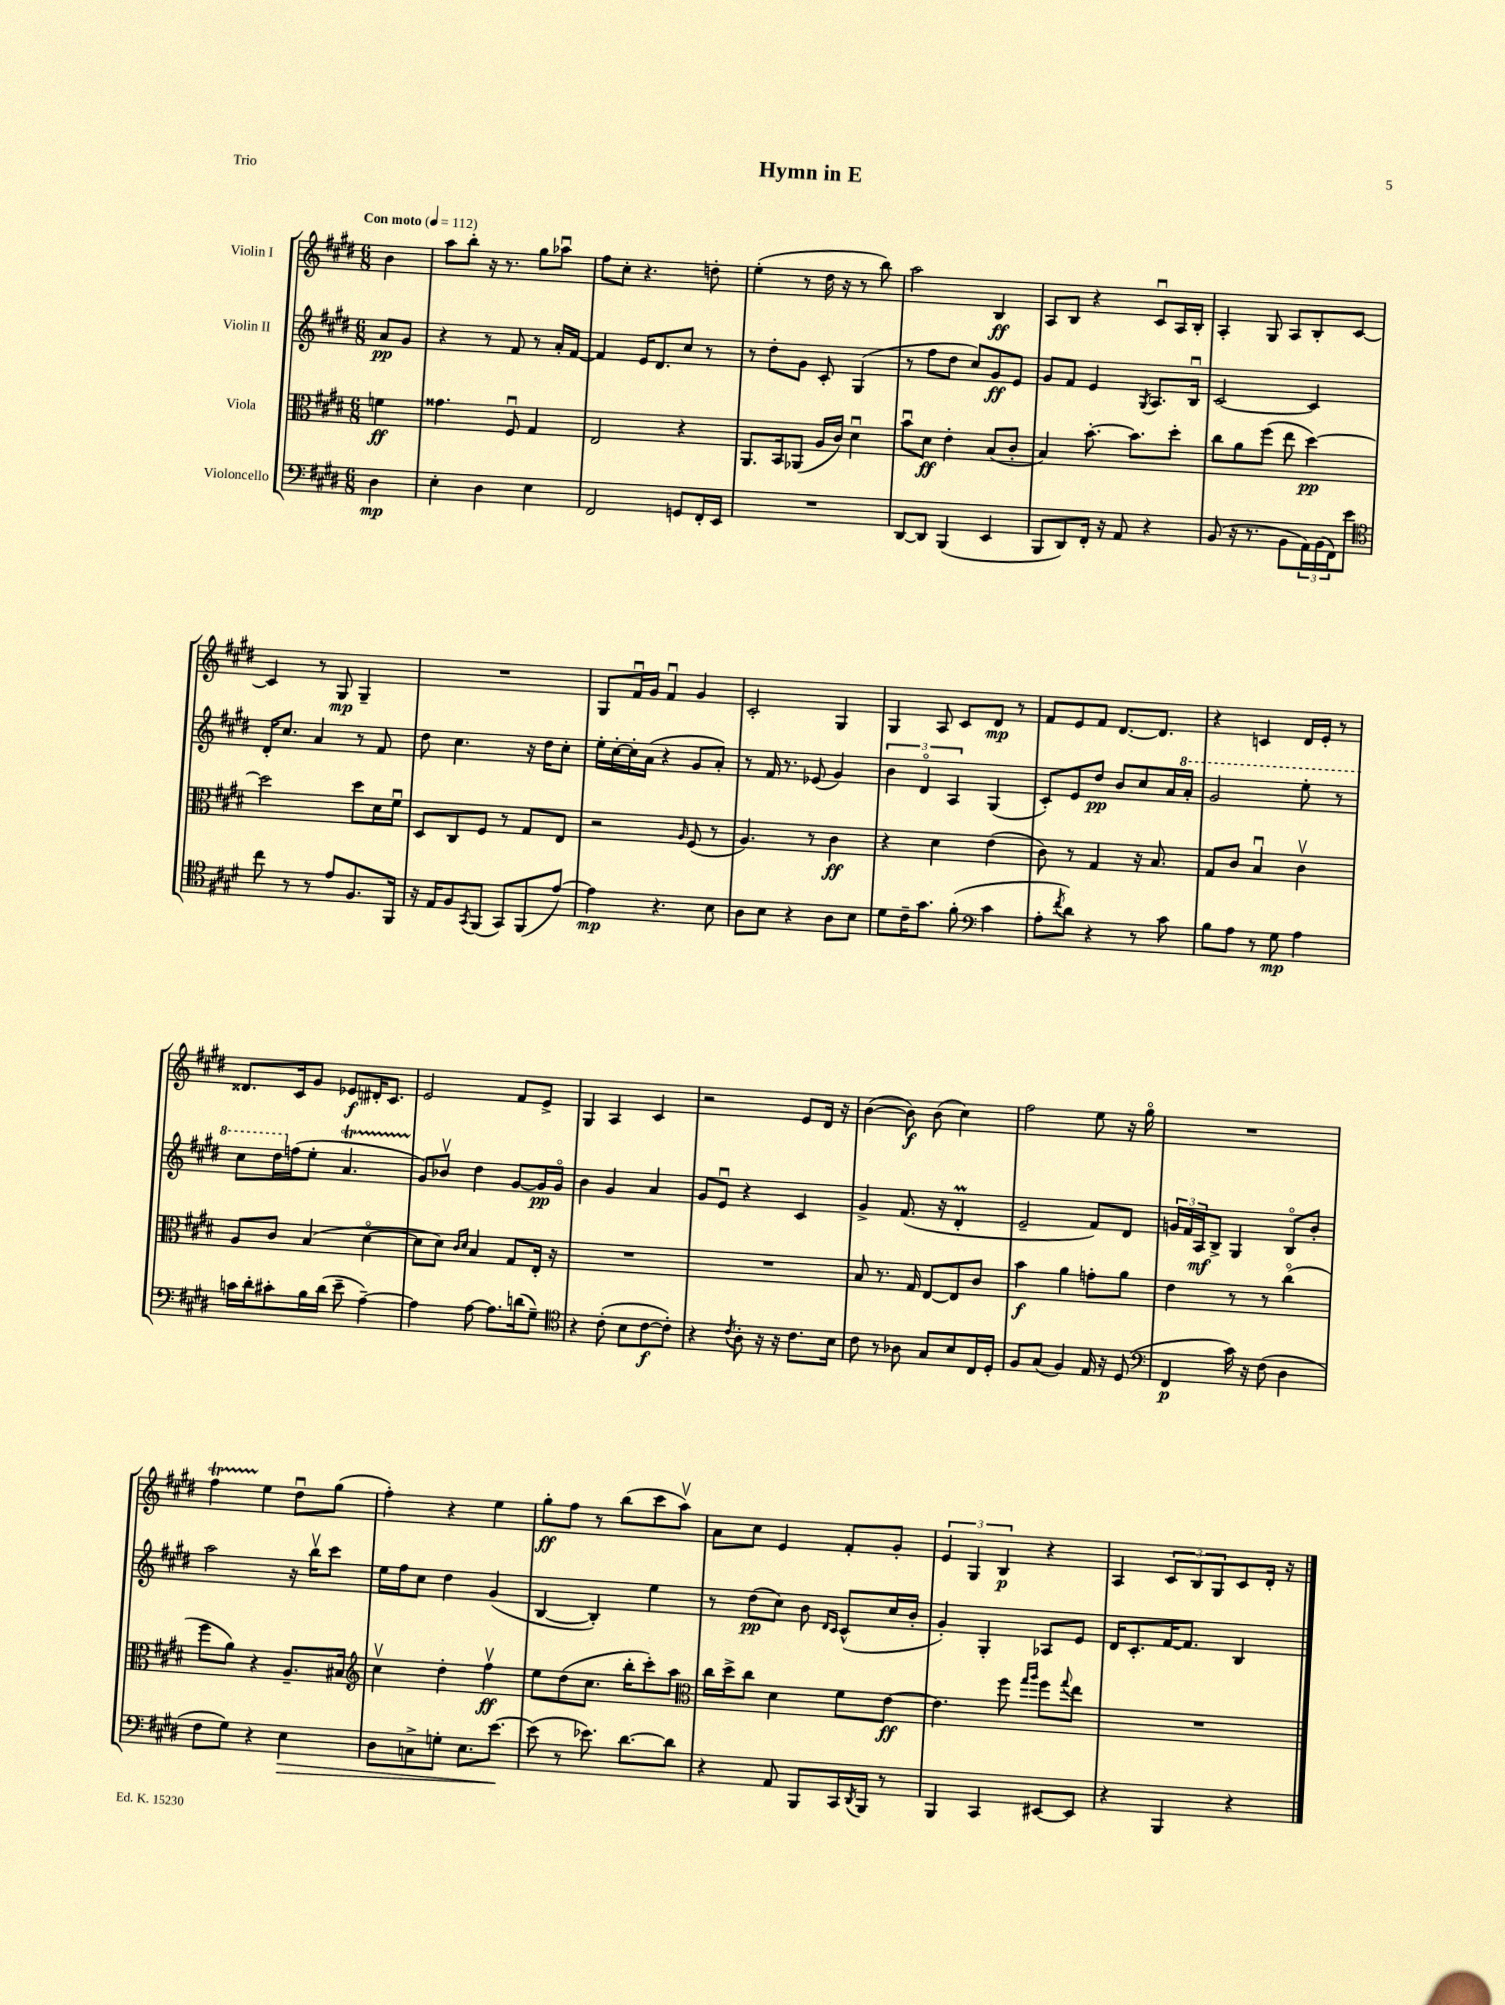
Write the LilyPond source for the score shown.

\header { title = "Hymn in E" piece = "Trio" }
<<
\new StaffGroup <<
\new Staff = "s0" \with { instrumentName = "Violin I" } {
    \clef treble \key e \major \numericTimeSignature \time 6/8 \partial 4 \tempo "Con moto" 4 = 112
    b'4 |
    a''8 b''8-. r16 r8. gis''8 aes''8\downbow |
    fis''8 cis''8-. r4. d''8-. |
    e''4-.( r8 dis''16 r16 r8 b''8) |
    a''2 b4\ff |
    a8 b8 r4 cis'8\downbow a16 b16-. |
    a4-. gis8 a8 b8-. cis'8~ |
    cis'4 r8 gis8\mp gis4-- |
    R2. |
    gis8 fis'16\downbow gis'16 fis'4\downbow gis'4 |
    cis'2-. gis4 |
    gis4 a8 cis'8 dis'8\mp r8 |
    fis'8 e'8 fis'8 dis'8.~ dis'8. |
    r4 c'4 dis'16 e'16-. r8 |
    disis'8. cis'16 gis'8 ees'8\f dis'16-. cis'8. |
    e'2 fis'8 e'8-> |
    gis4 a4 cis'4 |
    r2 e'8 dis'16 r16 |
    b'4~( b'8\f) b'8( cis''4) |
    fis''2 e''8 r16 gis''16\flageolet |
    R2. |
    fis''4\startTrillSpan e''4\stopTrillSpan dis''8\downbow gis''8( |
    fis''4-.) r4 e''4 |
    gis''8-.\ff fis''8 r8 b''8( cis'''8 a''8\upbow) |
    a'8 cis''8 e'4 fis'8-. gis'8-. |
    \tuplet 3/2 { e'4 gis4 b4\p } r4 |
    a4 \tuplet 3/2 { cis'8 b8 gis8 } cis'8 dis'16-. r16 \bar "|." |
}
\new Staff = "s1" \with { instrumentName = "Violin II" } {
    \clef treble \key e \major \numericTimeSignature \time 6/8 \partial 4
    a'8\pp gis'8 |
    r4 r8 fis'8 r8 a'16-. fis'16~ |
    fis'4 e'16 dis'8. cis''8 r8 |
    r8 dis''8-. gis'8 cis'8-. gis4( |
    r8 fis''8 dis''8 cis''8) gis'8\ff e'8 |
    gis'8 fis'8 e'4 \acciaccatura { gis8 } a8. b16\downbow |
    cis'2~ cis'4 |
    dis'16-. cis''8. a'4 r8 fis'8 |
    dis''8 cis''4. r16 dis''16 cis''8-. |
    e''16-. cis''16~-. cis''16-. a'16( r4 gis'8 a'8-.) |
    r8 fis'16 r8. ees'8( gis'4) |
    \tuplet 3/2 { b'4 dis'4\flageolet a4 } gis4( |
    cis'8-.) e'8 dis''8\pp b'8 cis''8 a'16 \ottava #1 a''16-. |
    gis''2 e'''8-. r8 |
    cis'''8 dis'''16 \ottava #0 f''16( e''8-. a'4.\startTrillSpan |
    gis'8\stopTrillSpan) bes'8\upbow dis''4 gis'8~ gis'16\pp gis'16\flageolet |
    b'4 gis'4 a'4 |
    gis'8 e'8\downbow r4 cis'4 |
    gis'4-> fis'8.( r16 dis'4-.\prall |
    e'2-- fis'8) dis'8 |
    \tuplet 3/2 { g'16 fis'16 a16\mf } b8-> gis4 b8\flageolet b'8-. |
    a''2 r16 b''16\upbow cis'''8 |
    e''16 fis''16 cis''8 dis''4 gis'4( |
    b4~ b4-.) e''4 |
    r8 dis''8\pp( cis''8) b'8 \grace { dis'16 cis'16 } cis'8-^( cis''16 b'16-. |
    gis'4-.) gis4-. aes8 e'8 |
    dis'16 cis'8.-. fis'16~ fis'8. b4 \bar "|." |
}
\new Staff = "s2" \with { instrumentName = "Viola" } {
    \clef alto \key e \major \numericTimeSignature \time 6/8 \partial 4
    f'4\ff |
    gisis'4. fis8\downbow gis4 |
    e2 r4 |
    a,8. b,16 aes,8( a16 cis'16) dis'4\downbow |
    b'8\downbow dis'8\ff e'4-. b8( cis'8-. |
    b4) b'8.~-. b'8. dis''8-. |
    cis''8 a'8 fis''8( e''8 dis''4~\pp) |
    dis''2 dis''8 dis'16 fis'16\downbow |
    dis8 cis8 fis8 r8 gis8 e8 |
    r2 \grace { a16 } fis8( r8 |
    a4.) r8 cis'4\ff |
    r4 dis'4 e'4( |
    cis'8) r8 gis4 r16 b8. |
    gis8 cis'8 b4\downbow cis'4\upbow |
    a8 cis'8 b4( dis'4~\flageolet |
    dis'8 dis'8) \grace { cis'16 dis'16 } b4 gis8 e16-. r16 |
    R2. |
    R2. |
    b8 r8. gis16 e8~ e8 cis'8 |
    b'4\f a'4 g'8-. a'8 |
    e'4 r8 r8 cis''4\flageolet( |
    fis''8 a'8) r4 a8.-- bis16 |
    \clef treble cis''4\upbow dis''4-. fis''4\upbow\ff |
    e''8 dis''8( cis''8. b''16-. cis'''8-.) a''8 |
    \clef alto cis''16 dis''16-> cis''8 dis'4 fis'8 e'8~\ff |
    e'4. fis''8 \grace { gis''16 a''16 } fis''8 \appoggiatura { gis''8 } e''8 |
    R2. \bar "|." |
}
\new Staff = "s3" \with { instrumentName = "Violoncello" } {
    \clef bass \key e \major \numericTimeSignature \time 6/8 \partial 4
    dis4\mp |
    e4-. dis4 e4 |
    fis,2 g,8 fis,16-. e,16 |
    R2. |
    dis,8~ dis,8 b,,4( e,4 |
    b,,8 dis,8) fis,16-. r16 a,8 r4 |
    b,8( r16 r8. b,8 \tuplet 3/2 { a,16) b,16( fis,16) } e'8 |
    \clef tenor cis''8 r8 r8 e'8 fis8. fis,16 |
    r16 e16 fis8 \acciaccatura { gis,8 } fis,8( gis,8) fis,8( e'8~) |
    e'4\mp r4. b8 |
    a8 b8 r4 a8 b8 |
    dis'8 cis'16-- gis'8. fis'8-.( \clef bass cis'4 |
    a8-. \acciaccatura { fis'8 } dis'8) r4 r8 cis'8 |
    b8 a8 r8 gis8\mp a4 |
    c'16 dis'16-. cis'8-. b16 dis'16( e'8-- a4~--) |
    a4 a8~ a8. d'16( gis8--) |
    \clef tenor r4 cis'8-.( b8 cis'8~\f cis'8-.) |
    r4 \acciaccatura { cis'8 } a8-. r16 r16 cis'8. b16 |
    cis'8 r8 aes8 gis8 b8 cis16 dis16-. |
    fis8 gis8( fis4) e16 r16 dis8( |
    \clef bass fis,4\p cis'16) r16 fis8( dis4 |
    fis8 gis8) r4 e4\> |
    dis8 c8-> g8-. e8. e'8.~\! |
    e'8( r8 ees'8.) dis'8.~ dis'8 |
    r4 a,8 b,,8 cis,16 \acciaccatura { dis,8 } b,,16 r8 |
    b,,4 cis,4 eis,8~ eis,8 |
    r4 b,,4 r4 \bar "|." |
}
>>
>>
\layout { \context { \Score \remove "Bar_number_engraver" } }
